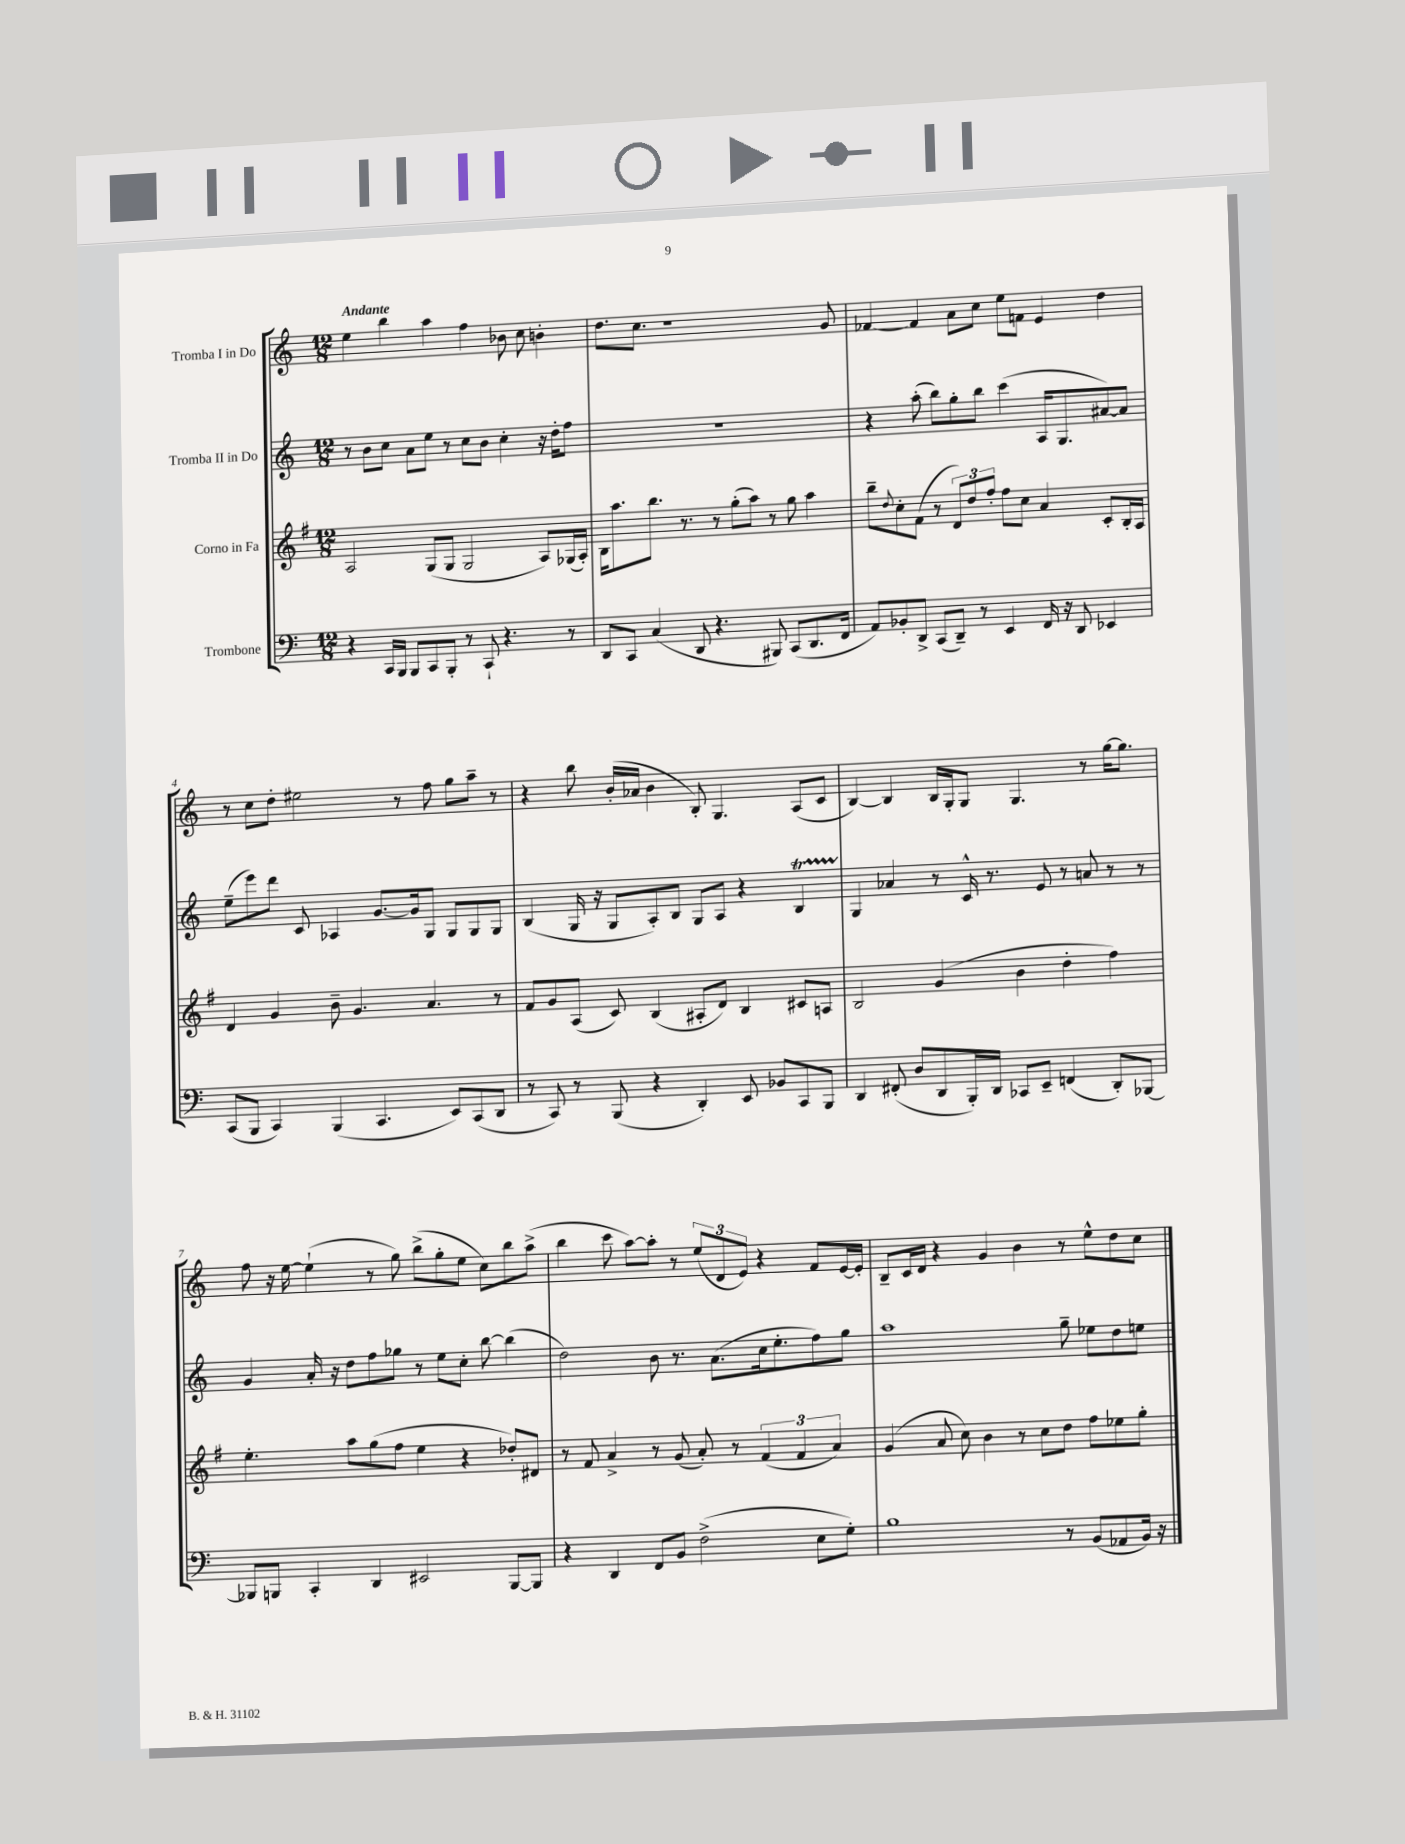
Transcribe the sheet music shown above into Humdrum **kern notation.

**kern	**kern	**kern	**kern
*staff4	*staff3	*staff2	*staff1
*clefF4	*clefG2	*clefG2	*clefG2
*k[]	*k[f#]	*k[]	*k[]
*M12/8	*M12/8	*M12/8	*M12/8
4r	2A/	8r	4ee\
.	.	8b\L	.
16CC/LL	.	8cc\J	4bb\
16BBB/JJ	.	.	.
8BBB/L	.	8a\L	.
8CC/	(8G/L	8ee\J	4aa\
8BBB'/J	8G/J	8r	.
8r	2G/	8cc\L	4ff\
8CC`/	.	8b\J	.
4.r	.	4cc'\	8b-\
.	.	.	8cc\
.	8A/L)	16r	4b'\
.	.	16dd'\LK	.
8r	(16G-/L	8ff\J	.
.	16A'/JJ)	.	.
=	=	=	=
8DD/L	16B\LK	1.r	8.dd\L
.	8.aa\	.	.
8CC/J	.	.	.
.	.	.	8.cc\J
(4C/	8.bb\J	.	.
.	.	.	1r
.	8.r	.	.
8DD/	.	.	.
4.r	8r	.	.
.	(8gg'\L	.	.
.	8aa\J)	.	.
8BBB#/)	8r	.	.
(8CC/L	8gg\	.	.
8.DD/	4aa\	.	.
.	.	.	8g/
16FF/Jk	.	.	.
=	=	=	=
8AA/L)	8bb~\L	4r	[4f-/
.	8qqdd/	.	.
8BB-'/	8cc'\	.	.
8DD^/J	(8f#\J	(8aa'\	4f-/]
(8CC/L	8r	8bb\L)	.
8DD~/J)	12d/L)	8gg'\	8a\L
.	12dd/	.	.
8r	.	8bb\J	8cc\J
.	12ff#'/J	.	.
4EE/	8ff#\L	(4ccc\	8ee\L
.	8cc\J	.	8f\J
16FF/	4a/	16A/LK	4e/
16r	.	8.G/	.
8DD/	.	.	.
4EE-/	8c'/L	[8a#/)	4dd\
.	16B'/L	8a#/]J	.
.	16A/JJ	.	.
=	=	=	=
(8CC/L	4d/	(8ee~\L	8r
8BBB/J	.	8eee\)	8cc\L
4CC/)	4g/	8ddd\J	8dd'\J
.	.	8c/	2ee#\
(4BBB/	8b~\	4A-/	.
.	4.g/	.	.
4.CC/	.	[8.g/L	.
.	.	.	8r
.	.	16g/]k	.
.	4.a/	8G/J	8ff\
8EE/L)	.	8G/L	8gg\L
(8CC/	.	8G/	8aa~\J
8DD/J	8r	8G/J	8r
=	=	=	=
8r	8f#/L	(4B/	4r
8CC/)	8g/	.	.
8r	(8A/J	16G/	8bb\
.	.	16r	.
(8BBB/	8c/)	8G/L	(16b'/LL
.	.	.	16a-/JJ
4r	(4B/	8A'/)	4b\
.	.	8B/J	.
4DD'/)	8A#'/L	8G/L	8B'/)
.	8d/J)	8A/J	4.G/
8EE/	4B/	4r	.
8BB-/L	.	.	.
8CC/	8c#/L	4B/	(8A/L
8BBB/J	8A/J	.	8c/J
=	=	=	=
4DD/	2B/	4G/	[4B/)
(8FF#'/	.	4a-/	4B/]
8D/L	.	.	.
8DD/	(4g/	8r	16B/LL
.	.	.	16G'/J
16BBB'/L)	.	16c^^/	8G/J
16DD/JJ	.	8.r	.
8CC-/L	4b\	.	4.G/
8EE~/J	.	8e/	.
(4FF/	4dd'\	8r	.
.	.	8a/	8r
8DD'/L)	4ff#\)	8r	[16gg\LK
.	.	.	8.gg\]J
[8BBB-/J	.	8r	.
=	=	=	=
8BBB-/]L	4.ee'\	4g/	8ff\
8BBB/J	.	.	16r
.	.	.	[16ee\
4CC'/	.	16a'/	(4ee`\]
.	.	16r	.
.	8aa\L	8dd\L	.
4DD/	(8gg\	8ff\	8r
.	8ff#\J	8gg-\J	8gg\)
2EE#/	4ee\	8r	(8bb^\L
.	.	8ee\L	8gg'\
.	4r	8cc'\J	8ee\J
.	.	[8bb\	8cc\L)
[8BBB/L	8dd-'/L)	(4bb\]	8bb\
8BBB/]J	8d#/J	.	(8aa^\J
=	=	=	=
4r	8r	2dd\)	4bb\
.	8f#/	.	.
4DD/	4a^/	.	8ccc\
.	.	.	[8aa\L)
8FF/L	8r	8b\	8aa'\]J
8BB/J	(8g/	8.r	8r
(2F^\	8a'/)	.	(12ee/L
.	.	(8.a\L	.
.	.	.	12d/
.	8r	.	.
.	.	.	12e/J)
.	(6f#/	16cc\k	4r
.	.	8.ee'\	.
.	6f#/	.	.
8E\L	.	8ff\)	8f/L
.	6a/)	.	.
8G'\J)	.	8gg\J	[16e/L
.	.	.	16e'/]JJ
=	=	=	=
1B	(4g/	1aa	8B~/L
.	.	.	16c/L
.	.	.	16d/JJ
.	8a/	.	4r
.	8cc\)	.	.
.	4b\	.	4g/
.	8r	.	4b\
.	8cc\L	.	.
8r	8dd\J	8gg~\	8r
(8BB/L	8ff#\L	8ee-\L	8ee^^\L
8AA-/	8ee-\	8dd\	8dd\
16BB/Jk)	8gg'\J	8ee\J	8cc\J
16r	.	.	.
==	==	==	==
*-	*-	*-	*-
